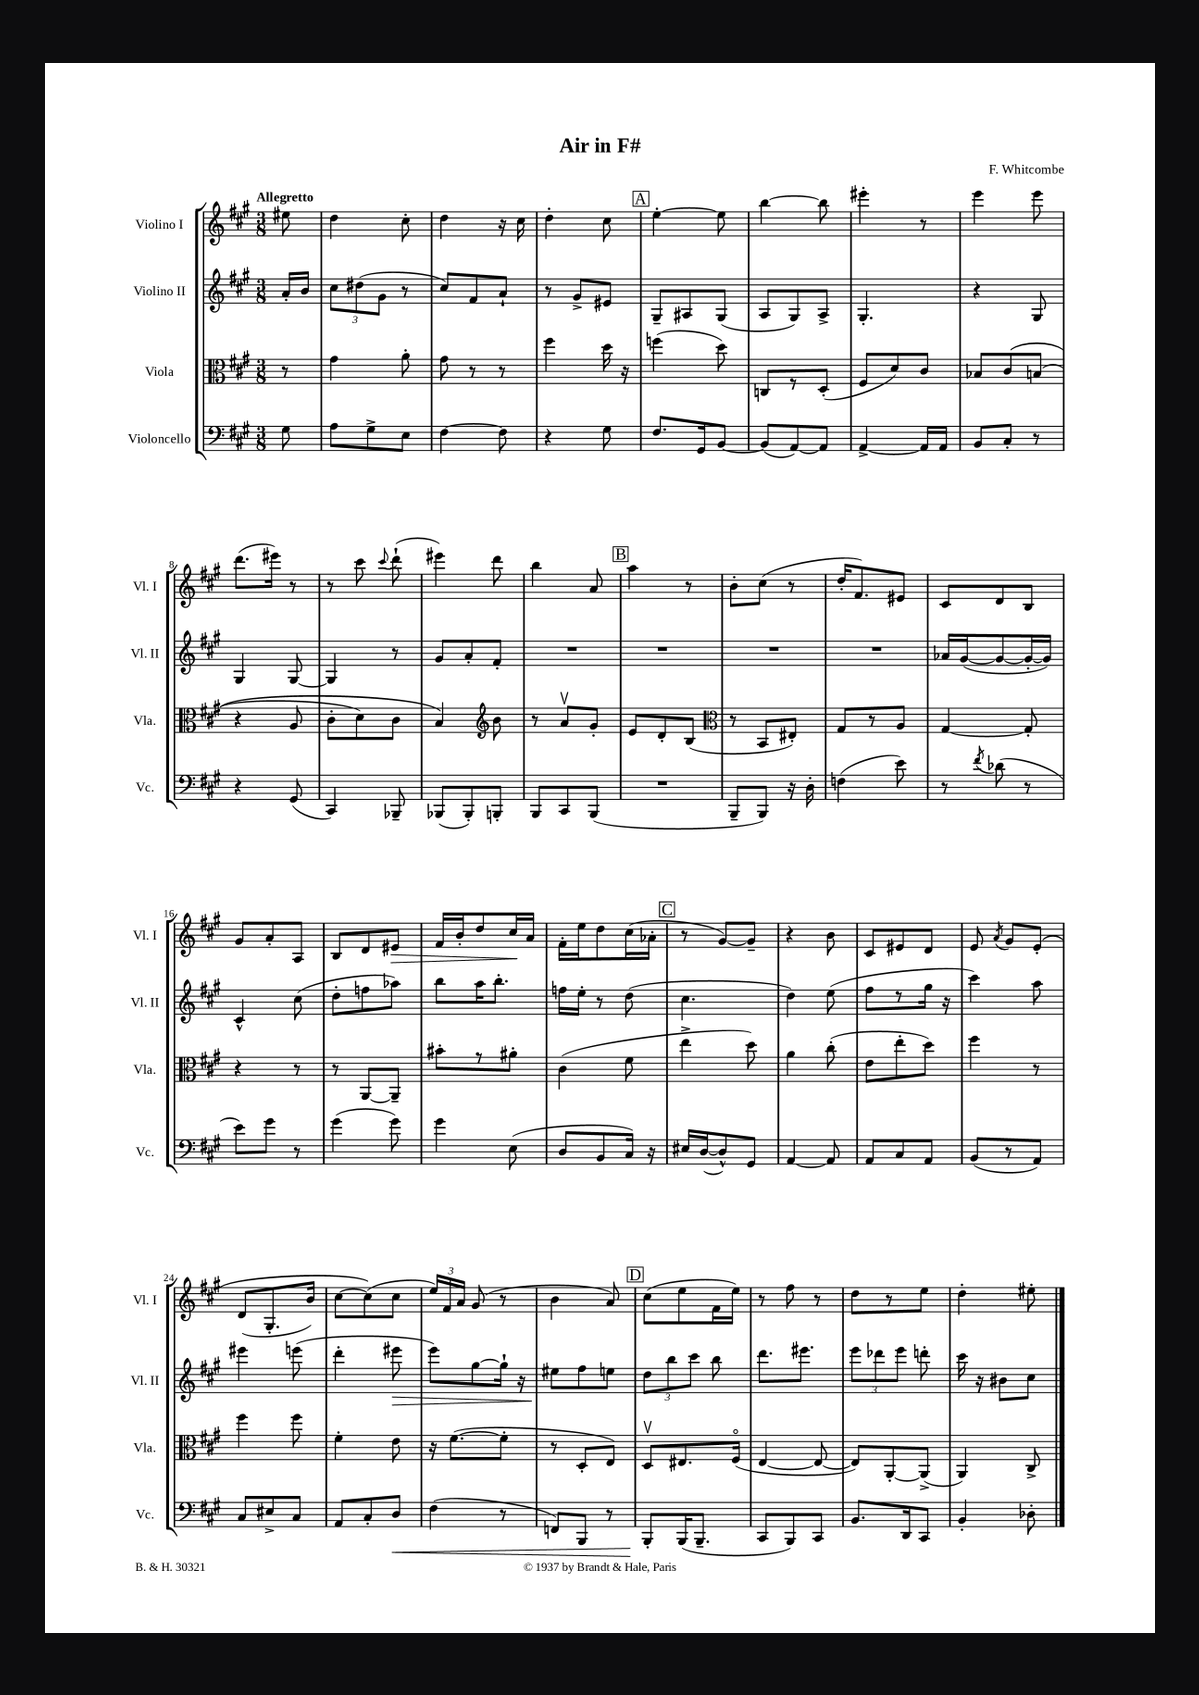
\header { title = "Air in F#" composer = "F. Whitcombe" }
<<
\new StaffGroup <<
\new Staff = "s0" \with { instrumentName = "Violino I" shortInstrumentName = "Vl. I" } {
    \clef treble \key a \major \numericTimeSignature \time 3/8 \partial 8 \tempo "Allegretto"
    \autoBeamOff eis''8 |
    d''4 cis''8-. |
    d''4 r16 cis''16 |
    d''4-. cis''8 |
    \mark \markup { \box "A" } e''4~-. e''8 |
    b''4~ b''8 |
    eis'''4-. r8 |
    e'''4 e'''8 |
    d'''8.[( eis'''16]) r8 |
    r8 cis'''8 \appoggiatura { cis'''8 } d'''8-!( |
    eis'''4) d'''8 |
    b''4 a'8 |
    \mark \markup { \box "B" } a''4 r8 |
    b'8[-. cis''8]( r8 |
    d''16[-. fis'8.) eis'8] |
    cis'8[ d'8 b8] |
    gis'8[ a'8-. a8] |
    b8[ d'8 eis'8]\> |
    fis'16[ b'16-. d''8 cis''16\! a'16] |
    fis'16[-. e''16 d''8 cis''16( aes'16]-. |
    \mark \markup { \box "C" } r8 gis'8[~) gis'8]-- |
    r4 b'8 |
    cis'8[ eis'8 d'8] |
    e'8 \acciaccatura { a'8 } gis'8[ e'8]-.\( |
    d'8[( gis8.-. b'16]) |
    cis''8[~ cis''8(\) cis''8] |
    \tuplet 3/2 { e''16[) fis'16 a'16] } gis'8( r8 |
    b'4 a'8) |
    \mark \markup { \box "D" } cis''8[( e''8 fis'16 e''16]) |
    r8 fis''8 r8 |
    d''8[ r8 e''8] |
    d''4-. eis''8-. \bar "|." |
}
\new Staff = "s1" \with { instrumentName = "Violino II" shortInstrumentName = "Vl. II" } {
    \clef treble \key a \major \numericTimeSignature \time 3/8 \partial 8
    \autoBeamOff a'16[-. b'16] |
    \tuplet 3/2 { cis''8[ dis''8( gis'8] } r8 |
    cis''8[) fis'8 a'8]-! |
    r8 gis'8[-> eis'8] |
    \mark \markup { \box "A" } gis8[-- ais8 gis8]( |
    a8[ gis8) a8]-> |
    gis4.-. |
    r4 gis8 |
    gis4 gis8~ |
    gis4 r8 |
    gis'8[ a'8-. fis'8]-. |
    R4. |
    \mark \markup { \box "B" } R4. |
    R4. |
    R4. |
    aes'16[ gis'16~( gis'8~ gis'16~-. gis'16]) |
    cis'4-^ cis''8( |
    d''8[-. f''8 aes''8]) |
    b''8[ a''16 b''8.]-. |
    f''16[ e''16]-. r8 d''8( |
    \mark \markup { \box "C" } cis''4. |
    d''4) e''8( |
    fis''8[ r8 gis''16] r16 |
    cis'''4) a''8 |
    eis'''4 e'''8( |
    d'''4-. eis'''8\> |
    e'''8[) gis''8~ gis''16]-! r16 |
    eis''8[\! fis''8 e''8] |
    \mark \markup { \box "D" } \tuplet 3/2 { d''8[ b''8 cis'''8] } b''8 |
    d'''8.[ eis'''8.] |
    \tuplet 3/2 { e'''8[ des'''8 e'''8] } d'''8-. |
    cis'''16 r16 bis'8[ cis''8] \bar "|." |
}
\new Staff = "s2" \with { instrumentName = "Viola" shortInstrumentName = "Vla." } {
    \clef alto \key a \major \numericTimeSignature \time 3/8 \partial 8
    \autoBeamOff r8 |
    gis'4 a'8-. |
    gis'8 r8 r8 |
    fis''4 d''16 r16 |
    \mark \markup { \box "A" } f''4( d''8) |
    c8[ r8 d8]-.( |
    fis8[ d'8) cis'8] |
    bes8[ cis'8\( b8]( |
    r4 a8 |
    cis'8[-. d'8) cis'8] |
    b4\) \clef treble b'8 |
    r8 a'8[\upbow gis'8]-. |
    \mark \markup { \box "B" } e'8[ d'8-. b8]( |
    \clef alto r8 b,8[ eis8]-.) |
    gis8[ r8 a8] |
    gis4~ gis8-. |
    r4 r8 |
    r8 a,8[~ a,8]-- |
    bis'8[-. r8 ais'8]-. |
    cis'4( fis'8 |
    \mark \markup { \box "C" } e''4-> d''8) |
    a'4 cis''8-.( |
    e'8[ e''8-. d''8]) |
    fis''4 r8 |
    fis''4 fis''8 |
    fis'4-. e'8 |
    r16 fis'8.[~( fis'8]-. |
    r8 d8[-. e8]) |
    \mark \markup { \box "D" } d8[\upbow eis8. fis16]\flageolet( |
    e4~ e8~ |
    e8[) a,8~-. a,8]->( |
    a,4) cis8-> \bar "|." |
}
\new Staff = "s3" \with { instrumentName = "Violoncello" shortInstrumentName = "Vc." } {
    \clef bass \key a \major \numericTimeSignature \time 3/8 \partial 8
    \autoBeamOff gis8 |
    a8[ gis8-> e8] |
    fis4~ fis8 |
    r4 gis8 |
    \mark \markup { \box "A" } fis8.[ gis,16 b,8]~ |
    b,8[( a,8~) a,8] |
    a,4~-> a,16[ a,16] |
    b,8[ cis8]-. r8 |
    r4 gis,8( |
    cis,4) bes,,8-- |
    bes,,8[( bes,,8-.) b,,8]-. |
    b,,8[ cis,8 b,,8]( |
    \mark \markup { \box "B" } R4. |
    b,,8[-- b,,8]) r16 d16-. |
    f4( e'8) |
    r8 \acciaccatura { fis'8 } des'8( r8 |
    e'8[) gis'8] r8 |
    gis'4( gis'8) |
    gis'4 e8( |
    d8[ b,8 cis16]) r16 |
    \mark \markup { \box "C" } eis16[ d16~( d8-^) gis,8] |
    a,4~ a,8 |
    a,8[ cis8 a,8] |
    b,8[( r8 a,8]) |
    cis8[ eis8-> cis8] |
    a,8[ cis8-. d8]\< |
    fis4( r8 |
    f,8[) b,,8] r8 |
    \mark \markup { \box "D" } b,,8[-.\! b,,16( b,,8.]-- |
    cis,8[ b,,8) cis,8] |
    b,8.[ d,16 cis,8] |
    b,4-. des8-. \bar "|." |
}
>>
>>
